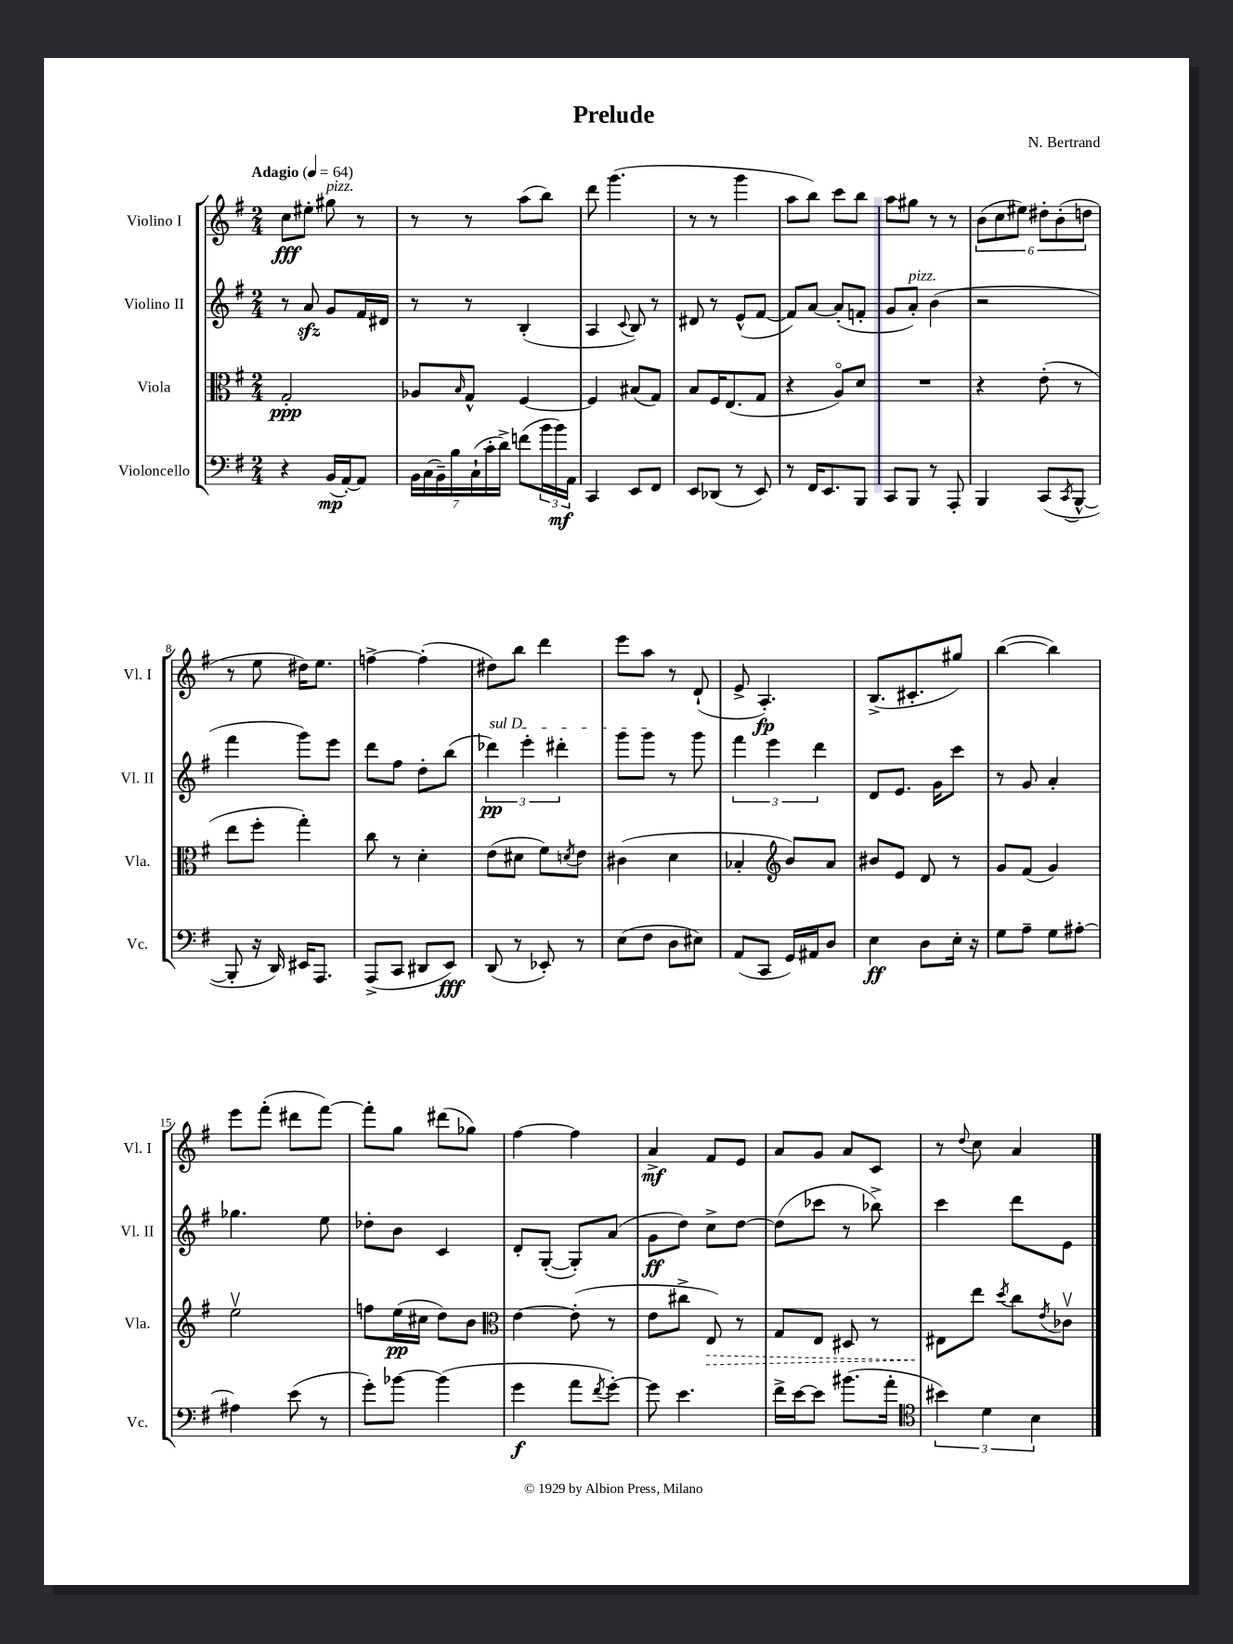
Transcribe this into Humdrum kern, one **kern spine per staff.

**kern	**dynam	**kern	**dynam	**kern	**dynam	**kern	**dynam
*part4	*part4	*part3	*part3	*part2	*part2	*part1	*part1
*staff4	*staff4	*staff3	*staff3	*staff2	*staff2	*staff1	*staff1
*I"Violoncello	*	*I"Viola	*	*I"Violino II	*	*I"Violino I	*
*I'Vc.	*	*I'Vla.	*	*I'Vl. II	*	*I'Vl. I	*
*clefF4	*	*clefC3	*	*clefG2	*	*clefG2	*
*k[f#]	*	*k[f#]	*	*k[f#]	*	*k[f#]	*
*M2/4	*	*M2/4	*	*M2/4	*	*M2/4	*
*MM64	*	*MM64	*	*MM64	*	*MM64	*
=1	=1	=1	=1	=1	=1	=1	=1
!	!	!	!	!	!	!LO:TX:a:B:t=Adagio	!
4r	.	2G'/	ppp	8r	.	8cc\L	fff
.	.	.	.	8azz/	.	8ee#X'\J	.
!	!	!	!	!	!	!LO:TX:a:i:t=pizz.	!
(16BB/LL	mp	.	.	8g/L	.	8gg#X\	.
[16AA'/J)	.	.	.	.	.	.	.
8AA/J]	.	.	.	16f#/L	.	8r	.
.	.	.	.	16d#X/JJ	.	.	.
=2	=2	=2	=2	=2	=2	=2	=2
28BB\LL	.	8A-X/L	.	8r	.	8r	.
(28C\	.	.	.	.	.	.	.
28BB~\)	.	.	.	.	.	.	.
28B\	.	.	.	.	.	.	.
.	.	16qqB/	.	.	.	.	.
.	.	8G^^/J	.	8r	.	8r	.
(28C`\	.	.	.	.	.	.	.
28c'\	.	.	.	.	.	.	.
28d^\JJ)	.	.	.	.	.	.	.
(8fn\L	.	[4F#/	.	(4B'/	.	(8aa\L	.
24b\L	.	.	.	.	.	8bb\J)	.
24b\)	mf	.	.	.	.	.	.
24AA\JJ	.	.	.	.	.	.	.
=3	=3	=3	=3	=3	=3	=3	=3
4CC/	.	4F#/]	.	4A/	.	8ddd\	.
.	.	.	.	.	.	(4.ggg\	.
.	.	.	.	8qqc/	.	.	.
8EE/L	.	(8B#X/L	.	8B/)	.	.	.
8FF#/J	.	8G/J)	.	8r	.	.	.
=4	=4	=4	=4	=4	=4	=4	=4
8EE/L	.	8B/L	.	8d#X/	.	8r	.
(8DD-X/J	.	16F#/K	.	8r	.	8r	.
.	.	(8.E/	.	.	.	.	.
8r	.	.	.	(8e^^/L	.	4ggg\	.
8EE/)	.	8G/J	.	[8f#/J	.	.	.
=5	=5	=5	=5	=5	=5	=5	=5
8r	.	4r	.	8f#/L])	.	8aa\L	.
16FF#/KL	.	.	.	[8a/J	.	8bb\J)	.
8.EE/	.	.	.	.	.	.	.
.	.	8A/L)	.	(8a'/L]	.	8ccc\L	.
8BBB/J	.	8d/J	.	8fn'/J	.	8bb\J	.
=6	=6	=6	=6	=6	=6	=6	=6
8CC/L	.	2r	.	8g/L	.	8aa\L	.
!	!	!	!	!LO:TX:a:i:t=pizz.	!	!	!
8BBB/J	.	.	.	8a'/J)	.	8gg#X\J	.
8r	.	.	.	(4b\	.	8r	.
8AAA'/	.	.	.	.	.	8r	.
=7	=7	=7	=7	=7	=7	=7	=7
4BBB/	.	4r	.	2r	.	(12b\L	.
.	.	.	.	.	.	12cc\	.
.	.	.	.	.	.	12ee#X\J)	.
(8CC/L	.	(8e'\	.	.	.	12dd#X'\L	.
.	.	.	.	.	.	(12b'\	.
8qCC/	.	.	.	.	.	.	.
[8BBB^^/J	.	8r	.	.	.	.	.
.	.	.	.	.	.	12ddn\J	.
!!LO:LB:g=z
=8	=8	=8	=8	=8	=8	=8	=8
8BBB'/]	.	8ee\L	.	4fff#\	.	8r	.
16r	.	8ff#'\J	.	.	.	8ee\	.
16DD/)	.	.	.	.	.	.	.
16EE#X/KL	.	4gg'\)	.	8ggg\L)	.	16dd#X\KL)	.
8.AAA/J	.	.	.	.	.	8.ee\J	.
.	.	.	.	8eee\J	.	.	.
=9	=9	=9	=9	=9	=9	=9	=9
(8AAA^/L	.	8cc\	.	8ddd\L	.	[4ffn^\	.
8CC/J	.	8r	.	8ff#\J	.	.	.
8DD#X/L	.	4d'\	.	8dd'\L	.	(4ff'\]	.
8EE/J)	fff	.	.	(8bb\J	.	.	.
=10	=10	=10	=10	=10	=10	=10	=10
!	!	!	!	!LO:TX:a:i:t=sul D	!	!	!
(8DD/	.	(8e\L	.	6ddd-X\)	pp	8dd#X\L)	.
8r	.	8d#X\J	.	.	.	8bb\J	.
.	.	.	.	6eee'\	.	.	.
8EE-X'/)	.	8f#\L)	.	.	.	4ddd\	.
.	.	.	.	6ddd#X'\	.	.	.
.	.	8qdn/	.	.	.	.	.
8r	.	8e\J	.	.	.	.	.
=11	=11	=11	=11	=11	=11	=11	=11
(8E\L	.	(4c#X\	.	8ggg\L	.	8eee\L	.
8F#\J	.	.	.	8ggg\J	.	8aa\J	.
8D\L	.	4d\	.	8r	.	8r	.
8E#X\J)	.	.	.	8ggg\	.	(8d`/	.
=12	=12	=12	=12	=12	=12	=12	=12
(8AA/L	.	4B-X'/	.	6fff#\	.	8e^/	.
8CC/J	.	.	.	.	.	4.A'/)	fp
.	.	.	.	6eee\	.	.	.
*	*	*clefG2	*	*	*	*	*
16GG/LL)	.	8b/L)	.	.	.	.	.
16AA#X/J	.	.	.	.	.	.	.
.	.	.	.	6ddd\	.	.	.
8D/J	.	8a/J	.	.	.	.	.
=13	=13	=13	=13	=13	=13	=13	=13
4E\	ff	8b#X/L	.	8d/L	.	(8.B^/L	.
.	.	8e/J	.	8.e/J	.	.	.
.	.	.	.	.	.	8.c#X'/	.
8D\L	.	8d/	.	.	.	.	.
.	.	.	.	16g\KL	.	.	.
16E'\Jk	.	8r	.	8ccc\J	.	8gg#X/J)	.
16r	.	.	.	.	.	.	.
=14	=14	=14	=14	=14	=14	=14	=14
8G\L	.	8g/L	.	8r	.	([4bb\	.
8A~\J	.	(8f#/J	.	8g/	.	.	.
8G\L	.	4g/)	.	4a'/	.	4bb\])	.
[8A#X'\J	.	.	.	.	.	.	.
!!LO:LB:g=z
=15	=15	=15	=15	=15	=15	=15	=15
4A#X\]	.	2eev\	.	4.gg-X\	.	8eee\L	.
.	.	.	.	.	.	(8fff#'\J	.
(8e\	.	.	.	.	.	8ddd#X\L	.
8r	.	.	.	8ee\	.	[8fff#\J)	.
=16	=16	=16	=16	=16	=16	=16	=16
8g'\L)	.	8ffn\L	.	8dd-X'\L	.	8fff#'\L]	.
[8b-X\J	.	(16ee\L	pp	8b\J	.	8gg\J	.
.	.	16cc#X\JJ	.	.	.	.	.
(4b-\]	.	8dd\L)	.	4c/	.	(8ddd#X\L	.
.	.	8b\J	.	.	.	8gg-X\J)	.
=17	=17	=17	=17	=17	=17	=17	=17
*	*	*clefC3	*	*	*	*	*
4g\	f	[4e\	.	8d'/L	.	[4ff#\	.
.	.	.	.	([8G'/J	.	.	.
8a\L	.	(8e'\]	.	8G'/L])	.	4ff#\]	.
8qf#/	.	.	.	.	.	.	.
[8g'\J)	.	8r	.	(8a/J	.	.	.
=18	=18	=18	=18	=18	=18	=18	=18
8g\]	.	8e\L	.	8g\L	ff	4a^/	mf
4.e\	.	8cc#X^\J	.	8dd\J)	.	.	.
!	!	!	!LO:HP:b	!	!	!	!
.	.	8E/)	>	8cc^\L	.	8f#/L	.
.	.	8r	.	[8dd\J	.	8e/J	.
=19	=19	=19	=19	=19	=19	=19	=19
16f#^\LL	.	8G/L	.	(8dd\L]	.	8a/L	.
[16e\J	.	.	.	.	.	.	.
8e\J]	.	8E/J	.	8ccc-X\J	.	8g/J	.
(8.b#X\L	.	8D#X/	.	8r	.	8a/L	.
.	.	8r	.	8bb-X^\)	.	8c/J	.
16a'\Jk	.	.	.	.	.	.	.
=20	=20	=20	=20	=20	=20	=20	=20
*clefC4	*	*	*	*	*	*	*
6b#X\)	.	8E#X\L	.	4ccc\	.	8r	.
.	.	.	.	.	.	8qqdd/	.
.	.	8ee\J	]	.	.	8cc\	.
6d\	.	.	.	.	.	.	.
.	.	8qdd/	.	.	.	.	.
.	.	8cc\L	.	8ddd\L	.	4a/	.
6B\	.	.	.	.	.	.	.
.	.	8qe/	.	.	.	.	.
.	.	8c-Xv\J	.	8e\J	.	.	.
==	==	==	==	==	==	==	==
*-	*-	*-	*-	*-	*-	*-	*-
